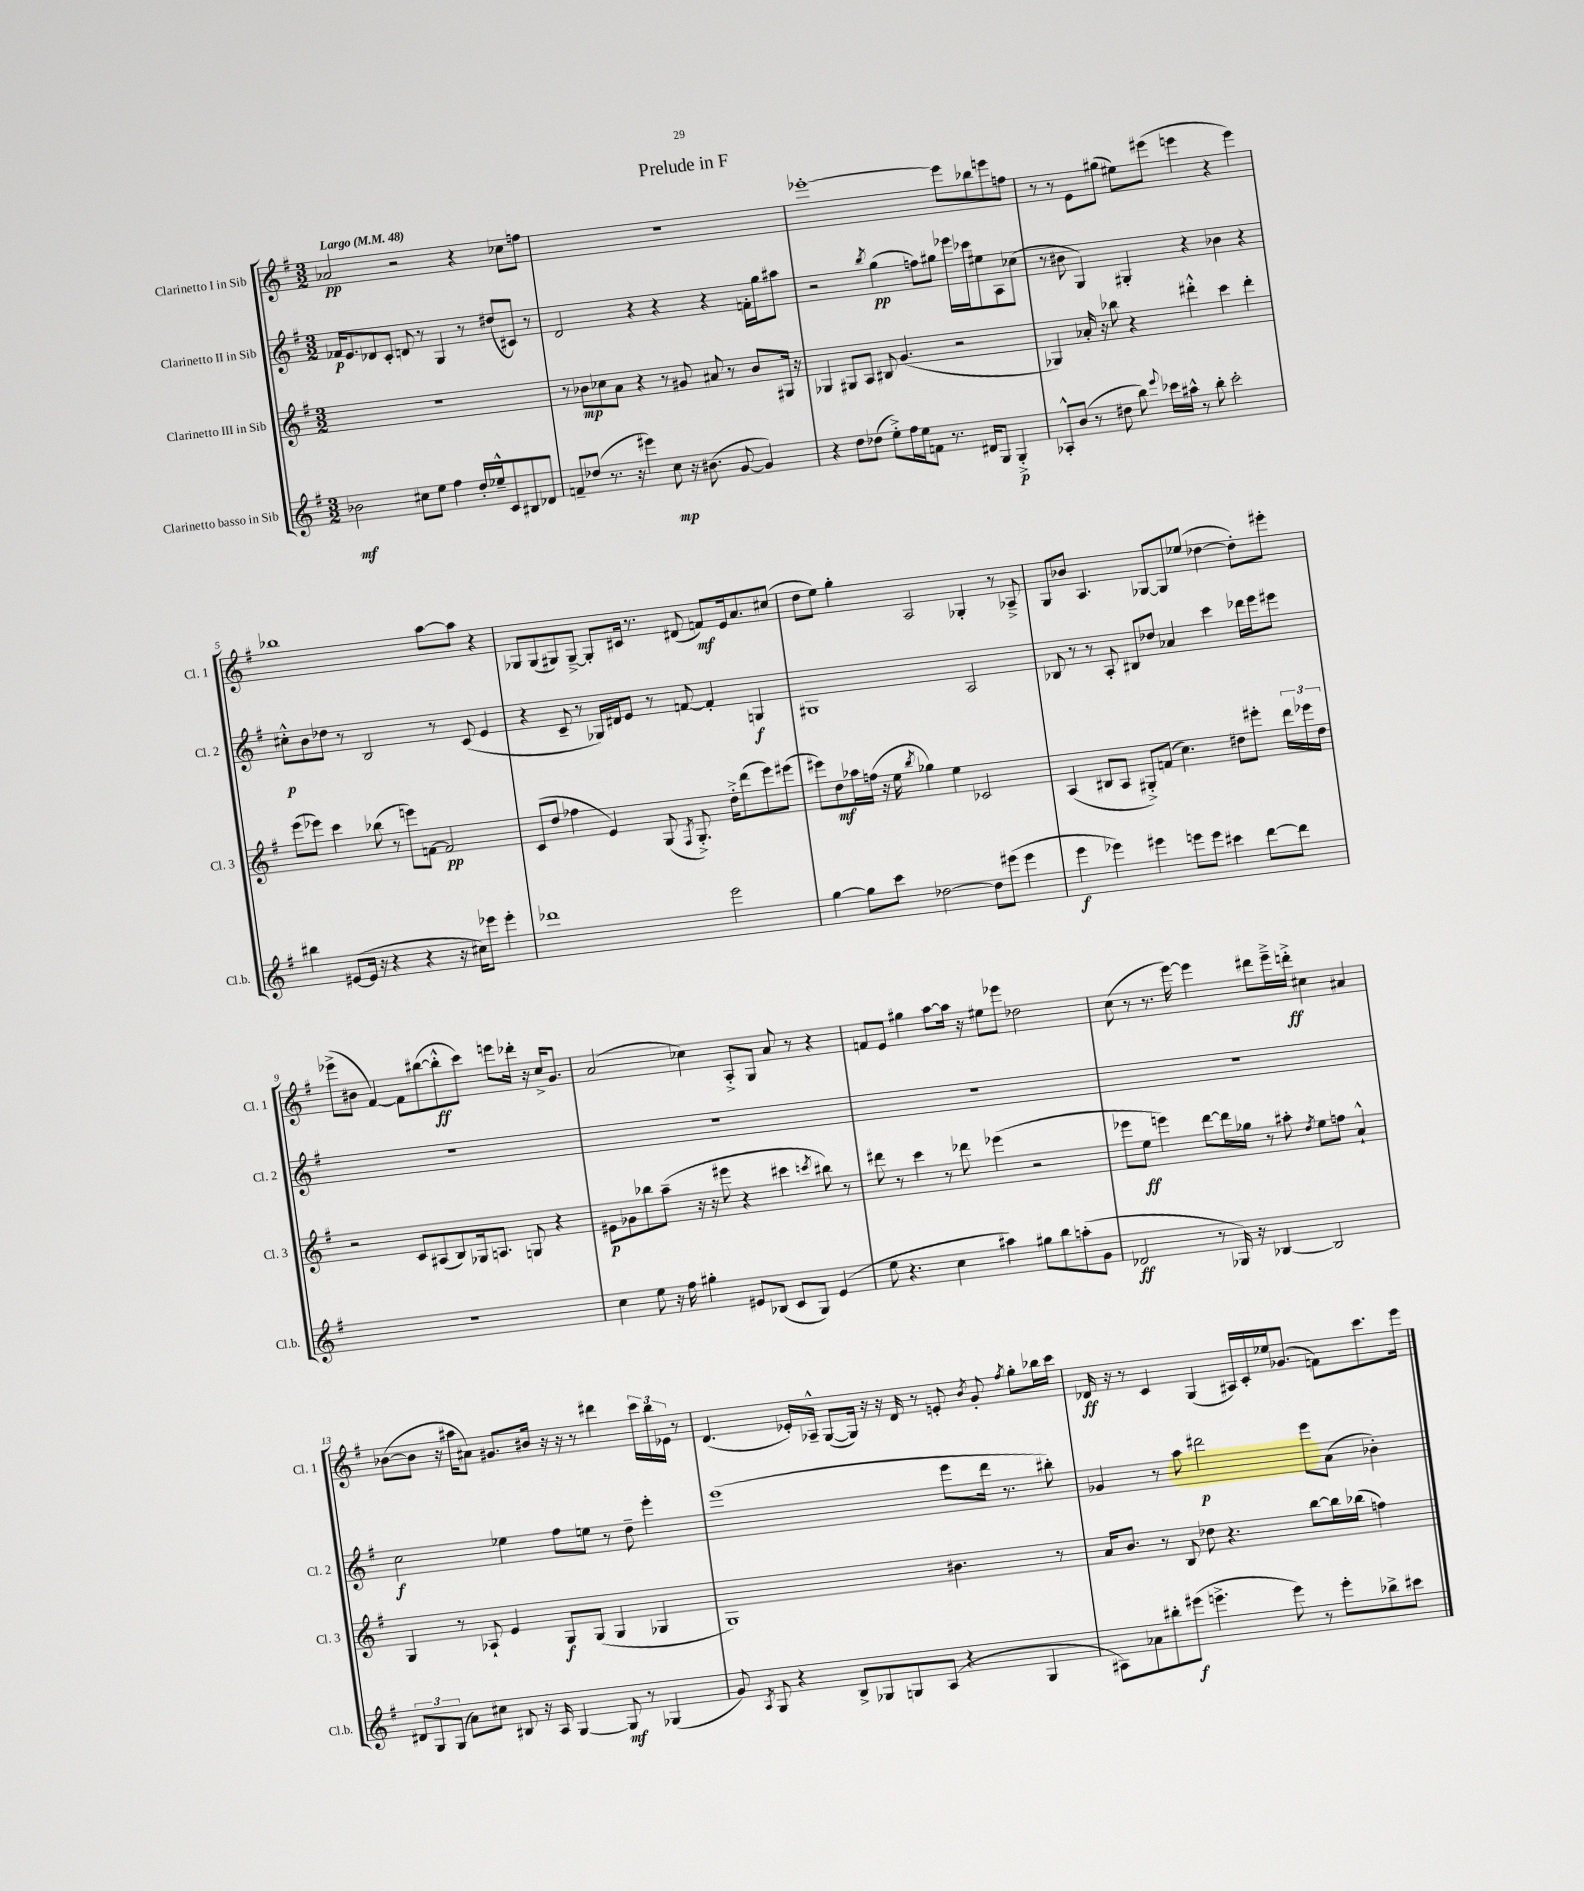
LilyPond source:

\header { title = "Prelude in F" }
<<
\new StaffGroup <<
\new Staff = "s0" \with { instrumentName = "Clarinetto I in Sib" shortInstrumentName = "Cl. 1" } {
    \clef treble \key g \major \numericTimeSignature \time 3/2 \tempo "Largo" 4 = 48
    \autoBeamOff aes'2\pp r2 r4 ces''8[ f''8] |
    R1. |
    ees'''1~-. ees'''8[ bes''8 e'''8 f''8] |
    r8 r8 e'8[ gis''8]( eis''8[) eis'''8]( e'''4 r4 e'''4) |
    bes''1 a''8[~ a''8] r4 |
    ges8[ ges8( gis8) gis8]~---> gis8[-. cis'16] r8. dis'8( f'8[\mf) e'16 a'8. cis''8]( |
    d''8[ e''8]) g''4-. a2 ges4-. r8 aes8---> |
    g8[ bes'8] a4. ges8[~ ges8 ees''8]( des''4~ des''8[-.) eis'''8]-. |
    ees'''8[->( bis'8] fis'4~) fis'8[ bis''8~( bis''8-.-^\ff c'''8]) e'''8[ des'''16]-. r16 c''16[-> g'8.] |
    a'2( ces''4) a8[-.-> g8] a'8 r8 r4 |
    f'8[ e'8] gis''4 a''8[~ a''16] r16 eis''8[ ees'''8] des''2 |
    c''8( r8 r8. e'''16~) e'''4 dis'''8[ e'''16---> d'''16]-.->\ff cis''4 ais'4 |
    bes'8[~( bes'8] r16 ais''16[ ais'8]) gis'8.[ bis'16] r16 r16 r8 dis'''4 \tuplet 3/2 { c'''16[ b''16 ees'16] } r8 |
    d'4.( ees'16[-.) aes16]---^ g8[~( g16]) r16 r16 d'16 r8 e'8-. \acciaccatura { b'8 } g'8-. \acciaccatura { fis''8 } g''8[-. bes''16 c'''16] |
    des'16\ff r16 r8 c'4 g4( ais16[) c'16-. ees''16 ges'8.]( f'8[) c'''8. e'''16] \bar "|." |
}
\new Staff = "s1" \with { instrumentName = "Clarinetto II in Sib" shortInstrumentName = "Cl. 2" } {
    \clef treble \key g \major \numericTimeSignature \time 3/2
    \autoBeamOff fes'16[\p e'8. des'8 c'8]-. d'8 r8 g4 r8 dis''8[( cis'8]) r8 |
    d'2 r4 r4 r4 f'16[-. g''16 ais''8] |
    r2 \acciaccatura { b''8 } g''4\pp( f''8[) gis''8] ees'''16[ ces'''16 eis''8 a8 ces''8]( |
    r8 bis'8 g4) gis4-. r4 bes'4 r4 |
    cis''8[-.-^\p b'8 des''8] r8 b2 r8 c'8( e'4 |
    r4 c'8-- r8 ges16[) dis'16 e'8] r8 f'8~ f'4-. g4\f |
    gis1 a2 |
    bes8 r8 r8 a8-. bis8[ des''8] aes'4 c'''4 des'''16[ e'''16 eis'''8] |
    R1. |
    R1. |
    R1. |
    R1. |
    c''2\f ees''4 fis''8[ e''8] r8 d''8-- e'''4-. |
    e'''1( e'''8[ d'''16] r8. bis''8-.) |
    ges'4 r8 a''8 dis'''2\p e'''8[ a'8]( bes'4-.) \bar "|." |
}
\new Staff = "s2" \with { instrumentName = "Clarinetto III in Sib" shortInstrumentName = "Cl. 3" } {
    \clef treble \key g \major \numericTimeSignature \time 3/2
    \autoBeamOff R1. |
    r8 bes'8[\mp ces''8 a'8] r4 r8 gis'8 ais'8 r8 bes'8[ gis16] r16 |
    ges4 gis8[ a8] bis8 g'4.( r2 |
    ges4) aes'16-. r16 bes''8 r4 dis'''4-.-^ c'''4 dis'''4-. |
    e'''8[( ees'''8]) c'''4 bes''8( r8 e'''8[) f'8]~ f'2\pp |
    c'8[( d''8] fes''4 e'4) g8( \acciaccatura { fis8 } g8.-.->) d''16[-.-> d'''8( e'''8) eis'''8]( |
    eis'''8[) d''8\mf aes''16 f''16]( r16 e''16 \acciaccatura { b''8 } ges''4) e''4 ces'2 |
    a4( bis8[ a8] gis8[-.->) f'8]( c''4.) dis''8[ eis'''8]-. \tuplet 3/2 { d'''16[ ees'''16 dis''16] } |
    r2 c'8[ ais8( b8) ges16 a8.] g8 r4 |
    eis'8[\p ges'8 bes''8 a''8]--( r16 r16 eis'''8 r4 cis'''4 \acciaccatura { c'''8 } bis''8) r8 |
    dis'''8 r8 c'''4 r8 des'''8 ees'''4( r2 |
    ees'''8[ e''8]\ff e'''4) d'''8[~ d'''16 ges''16] r8 ais''8-. \acciaccatura { d''8 } e''8[ f''8] a'4-!-^ |
    g4 r8 aes8-! e'4 g8[\f g8]( g4 ges4 |
    g1) bis'4. r8 |
    a'16[ b'8.] r8 b8 des''8 r4. b''8[~ b''16 bes''16]( f''4) \bar "|." |
}
\new Staff = "s3" \with { instrumentName = "Clarinetto basso in Sib" shortInstrumentName = "Cl.b." } {
    \clef treble \key g \major \numericTimeSignature \time 3/2
    \autoBeamOff bes'2\mf cis''8[ e''8] fis''4 d''16[-. ees''16---^ c'8 bis8 des'8] |
    f'8[-- des''8]( r8. r16 eis'''4) c''8\mp r16 bis'8.( g'8~ g'4) |
    r4 d''8[ des''8]( e''8[-.->) fis''16 e''16 f'8] r8. dis'16[ g8] g4-.->\p |
    aes8[-.-^ b'8]( r8 dis''8 b''8) \appoggiatura { e'''8 } ces'''16[ ais''16]-^ r8 b''8-. ces'''2-. |
    bis''4 eis'8[~( eis'16] r16 r4 r4 r16 cis''16[) ees'''8] ees'''4-. |
    des'''1 e'''2 |
    g''4~ g''8[ c'''8] des''2~ des''8[ eis'''8]( eis'''4 |
    e'''4\f ees'''4) eis'''4 e'''8[ e'''8] cis'''4 d'''8[~ d'''8] |
    R1. |
    c''4 e''8 r16 fis''16 gis''4-. eis'8[ bes8]( c'8[ g8]) eis'4( |
    e''8 r4. c''4 ais''4) gis''8[ b''8 a''8-.( g'8] |
    des'2\ff r8 ges16) r16 bes4~ bes2 |
    \tuplet 3/2 { dis'8[ g8 g8]( } a'8[) cis''8] bis8 r16 a16 g4~ g8\mf r8 ges4( |
    g'8) \acciaccatura { a8 } g8 r4 b8[-> ges8 g8 a8]( r4 g4 |
    ais8[) aes'8 bis''8-. eis'''8]\f( e'''4.-> e'''8) r8 e'''8[-. bes''8-> cis'''8] \bar "|." |
}
>>
>>
